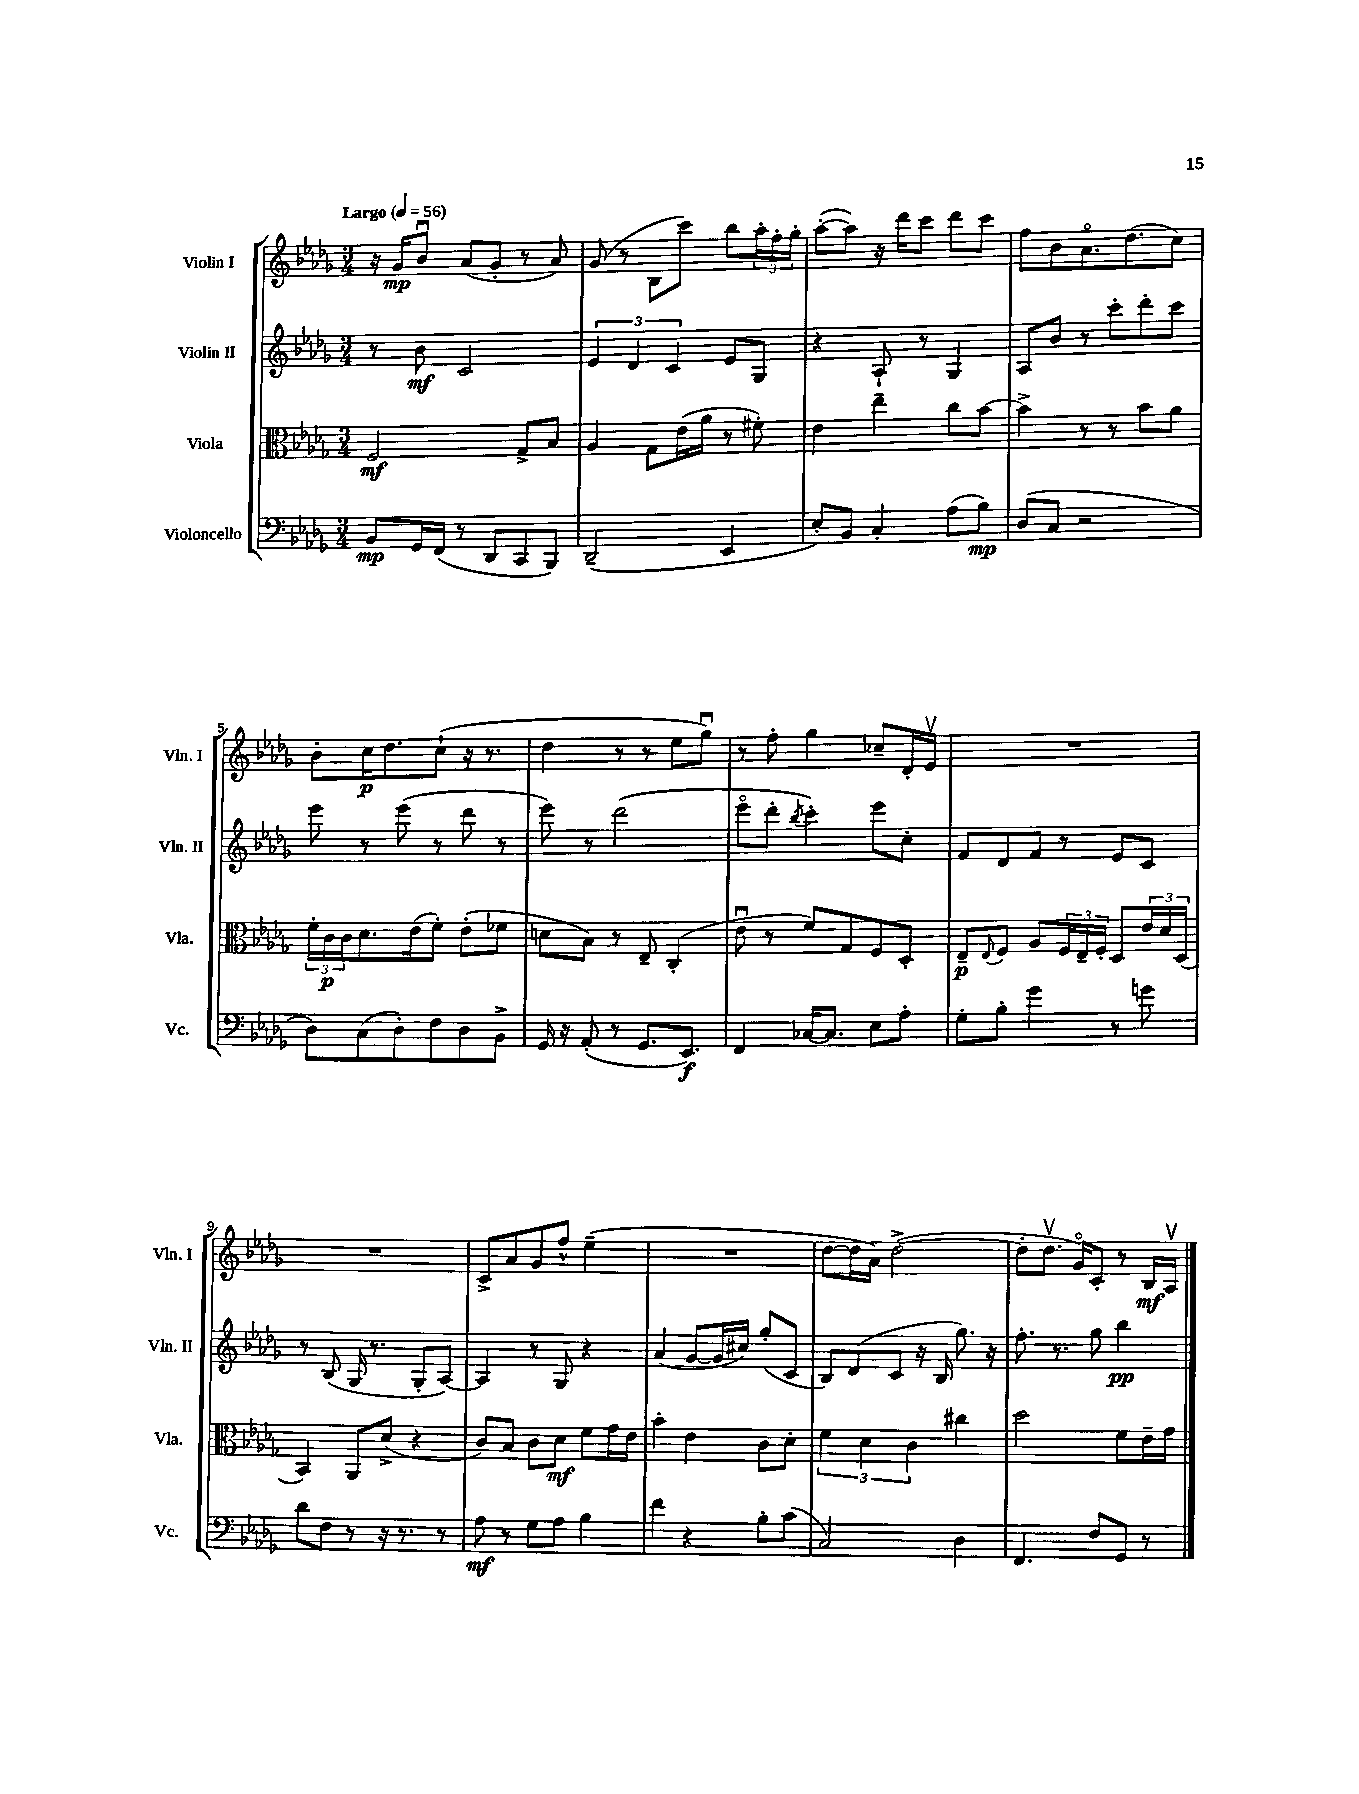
<<
\new StaffGroup <<
\new Staff = "s0" \with { instrumentName = "Violin I" shortInstrumentName = "Vln. I" } {
    \clef treble \key des \major \numericTimeSignature \time 3/4 \tempo "Largo" 4 = 56
    r16 ges'16\mp bes'8\downbow aes'8( ges'8-. r8 aes'8) |
    ges'8( r8 bes8 c'''8) bes''8 \tuplet 3/2 { aes''16-. f''16-. ges''16-. } |
    aes''8~-.( aes''8) r16 des'''16 c'''8 des'''8 c'''8 |
    f''8 bes'8 aes'8.\flageolet des''8.( c''8) |
    bes'8-. c''16\p des''8. c''8-!( r16 r8. |
    des''4 r8 r8 ees''8 ges''8\downbow) |
    r8 f''8-. ges''4 ces''8-- des'16-. ees'16\upbow |
    R2. |
    R2. |
    c'8-> aes'8 ges'8 f''8-^ ees''4--( |
    R2. |
    des''8~ des''16 aes'16) des''2~->( |
    des''8-. des''8.\upbow ges'16\flageolet) c'8-. r8 bes16\mf aes16\upbow \bar "|." |
}
\new Staff = "s1" \with { instrumentName = "Violin II" shortInstrumentName = "Vln. II" } {
    \clef treble \key des \major \numericTimeSignature \time 3/4
    r8 bes'8\mf c'2 |
    \tuplet 3/2 { ees'4 des'4 c'4 } ees'8 ges8 |
    r4 aes8-! r8 ges4 |
    aes8 bes'8 r8 c'''8-. des'''8-. c'''8 |
    ees'''8 r8 ees'''8( r8 des'''8 r8 |
    ees'''8) r8 des'''2( |
    ees'''8\flageolet des'''8-. \acciaccatura { bes''8 } c'''4-.) ees'''8 c''8-. |
    f'8 des'8 f'8 r8 ees'8 c'8 |
    r8 bes8( ges16 r8. ges8-. aes8~) |
    aes4 r8 ges8 r4 |
    aes'4( ges'8~ ges'16 cis''16) ges''8-.( c'8 |
    bes8) des'8( c'8 r16 bes16 ges''8.) r16 |
    f''8.-. r8. ges''8 bes''4\pp \bar "|." |
}
\new Staff = "s2" \with { instrumentName = "Viola" shortInstrumentName = "Vla." } {
    \clef alto \key des \major \numericTimeSignature \time 3/4
    f2\mf ges8-> bes8 |
    aes4 ges8 ees'16( aes'16 r8 fis'8-.) |
    ees'4 ees''4-- c''8 bes'8~ |
    bes'4-> r8 r8 bes'8 aes'8 |
    \tuplet 3/2 { f'16-. c'16\p c'16 } des'8. ees'16( f'8-.) ees'8-.( fes'8 |
    d'8 bes8) r8 ees8-- c4-.( |
    ees'8\downbow r8 f'8) ges8 f8 des8-. |
    ees8--\p \appoggiatura { ees8 } f8 aes8 \tuplet 3/2 { f16 ees16-- f16-. } des8 \tuplet 3/2 { ees'16 des'16 des16( } |
    bes,4) aes,8 des'8->( r4 |
    c'8) bes8 c'8 des'8\mf f'8 ges'16 ees'16 |
    bes'4-. ees'4 c'8 des'8-. |
    \tuplet 3/2 { f'4 des'4 c'4 } cis''4 |
    des''2 f'8 ees'16-- ges'16 \bar "|." |
}
\new Staff = "s3" \with { instrumentName = "Violoncello" shortInstrumentName = "Vc." } {
    \clef bass \key des \major \numericTimeSignature \time 3/4
    bes,8\mp ges,16 f,16( r8 des,8 c,8 bes,,8) |
    des,2--( ees,4 |
    ees8-.) bes,8 c4-. aes8( bes8\mp) |
    des8( c8 r2 |
    des8) c8( des8-.) f8 des8 bes,8-> |
    ges,16 r16 aes,8-.( r8 ges,8. ees,8.\f) |
    f,4 ces16~ ces8. ees8 aes8-. |
    ges8-. bes8-. ges'4 r8 g'8 |
    des'8 f8 r8 r16 r8. r8 |
    aes8\mf r8 ges8 aes8 bes4 |
    f'4 r4 bes8-. c'8( |
    c2) des4 |
    f,4. f8 ges,8 r8 \bar "|." |
}
>>
>>
